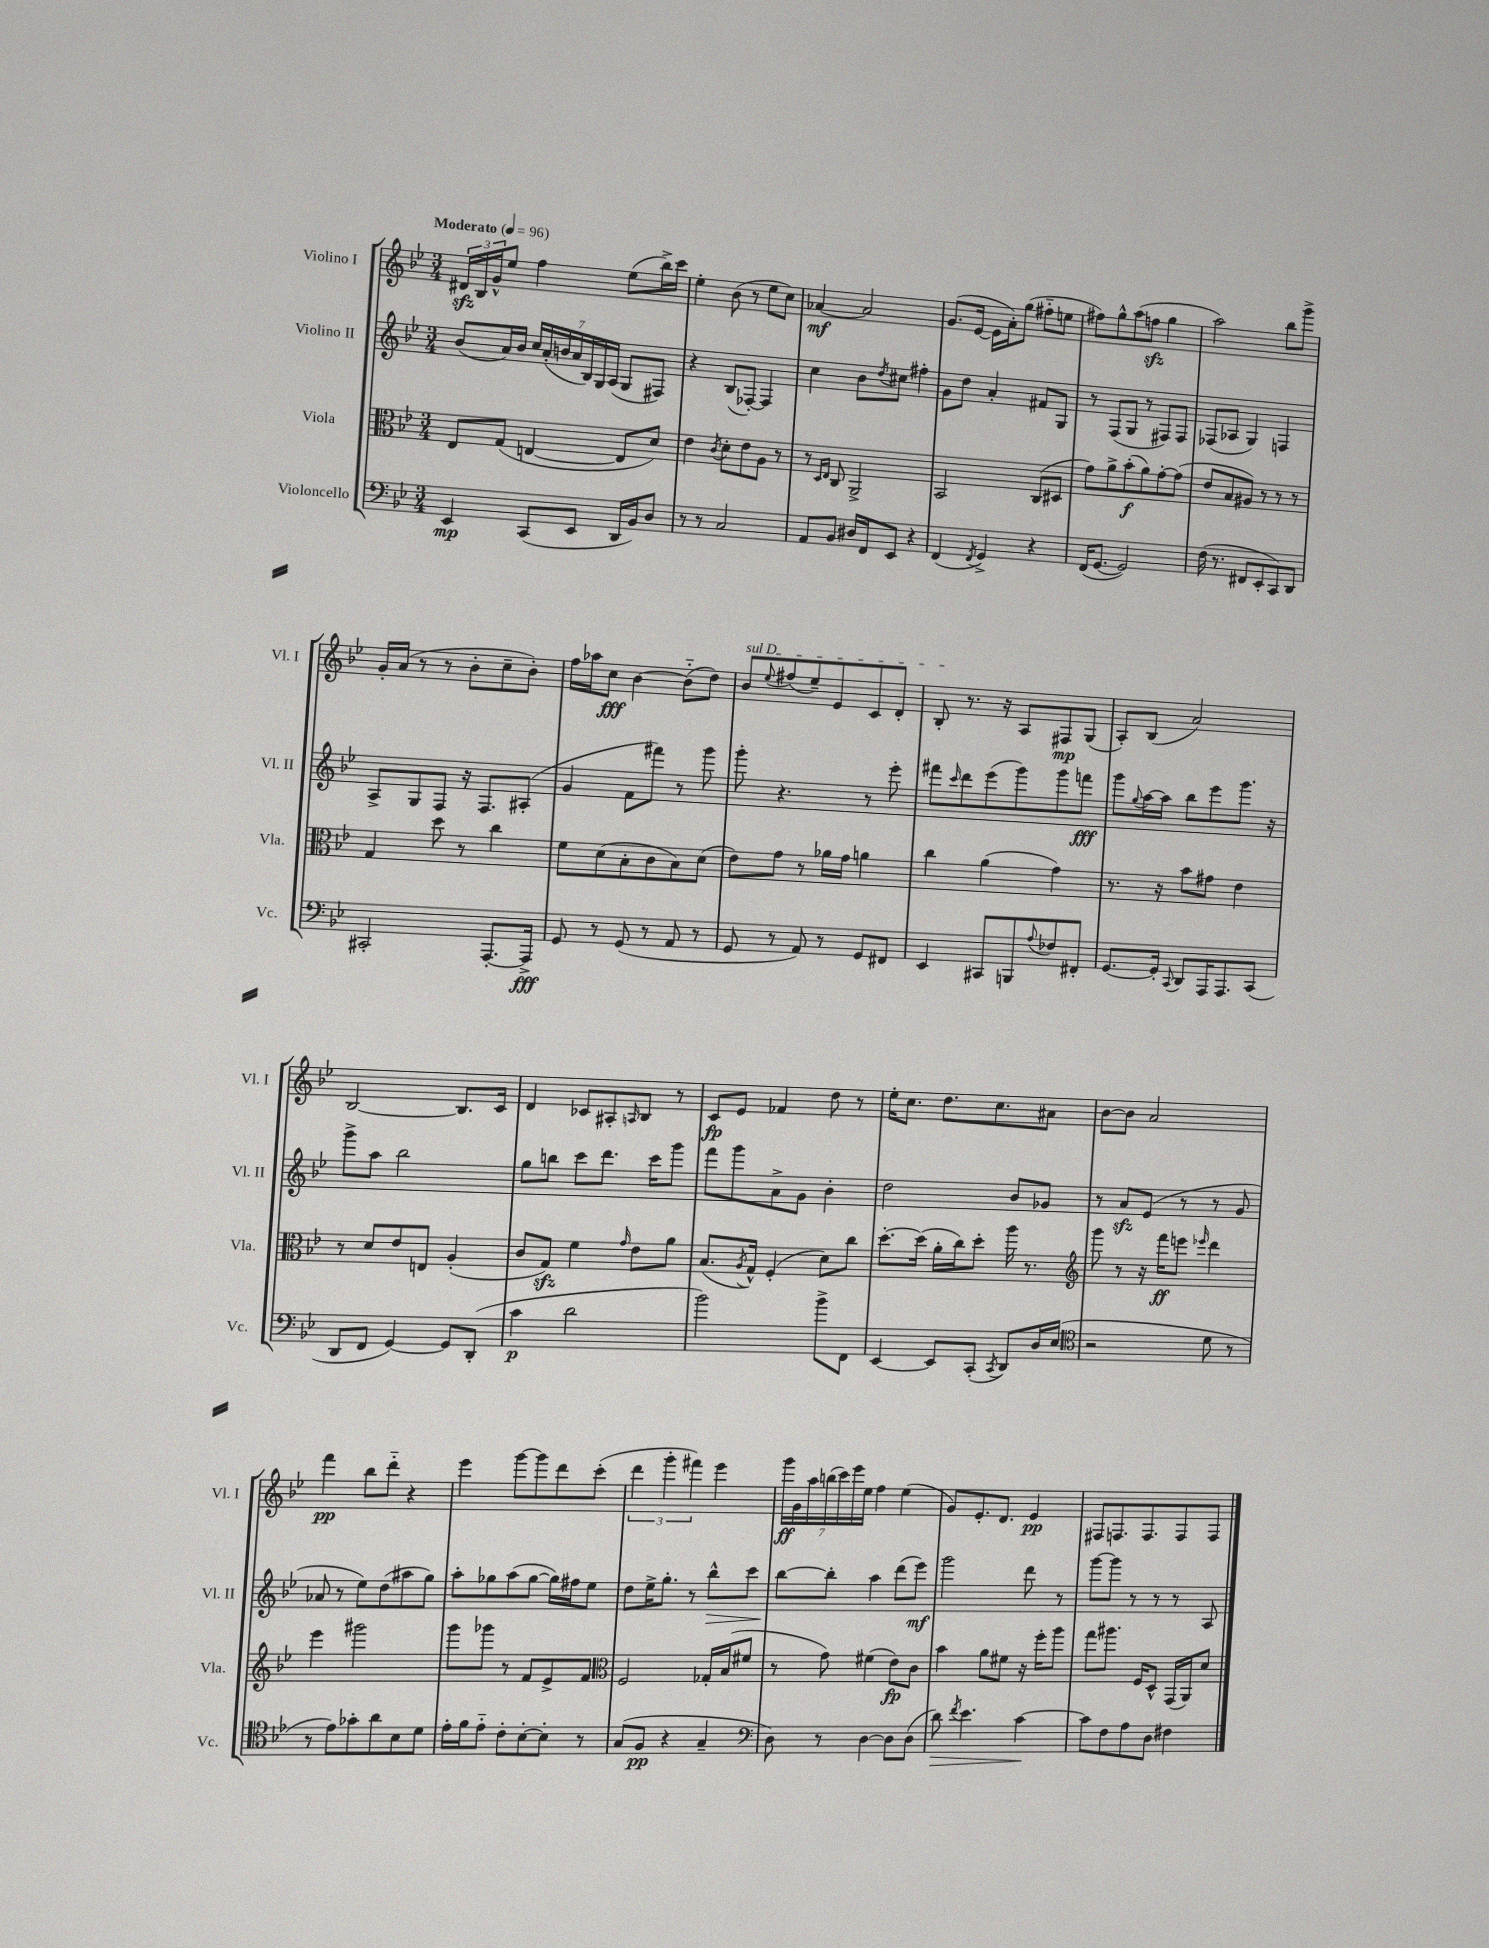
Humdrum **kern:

**kern	**kern	**kern	**kern
*staff4	*staff3	*staff2	*staff1
*clefF4	*clefC3	*clefG2	*clefG2
*k[b-e-]	*k[b-e-]	*k[b-e-]	*k[b-e-]
*M3/4	*M3/4	*M3/4	*M3/4
*MM96	*MM96	*MM96	*MM96
4EE-	8E-	(8b-	24d#
.	.	.	24B-
.	.	.	24g^^
.	(8G	16a)	8ee-
.	.	16b-	.
(8CC	[4E	28cc	4ff
.	.	(28a'	.
.	.	28b	.
.	.	28a	.
8EE-	.	.	.
.	.	28B-)	.
.	.	28G	.
.	.	(28A	.
16DD	8E]	8G	(8ee-
16BB-)	.	.	.
8D	8d)	8F#)	16bb-^)
.	.	.	16ccc
=	=	=	=
8r	4e-	4r	4ee-'
8r	.	.	.
.	8qc	.	.
2C	8d'	(8B-	(8b-
.	8e-	[8F-')	8r
.	8A	4F-]	8ee-
.	8r	.	8cc)
=	=	=	=
8AA	8r	4cc	[4a-
.	16qqD	.	.
.	16qqE-	.	.
8BB-	8C	.	.
16D#	2AA^	8b-	2a-]
16FF	.	.	.
.	.	8qdd	.
8EE-	.	8cc#	.
4r	.	4ff#'	.
=	=	=	=
(4FF	2BB-	8g	(8.g
.	.	8dd	.
.	.	.	[16e-
8qFF	.	.	.
4GG^)	.	4a'	16e-]
.	.	.	16a')
.	.	.	(8gg
4r	(8C	8f#	8ff#'~
.	8D#	8G	8ee
=	=	=	=
(16FF	8g)	8r	8ff#)
[8.GG	.	.	.
.	8a^	(8F	8gg^^
2GG])	(8b-'	8G	(8aa
.	8a)	8r	8ff
.	[8g'	8F#)	4gg
.	(8g]	8F#	.
=	=	=	=
(16F	8e-	(8F-	2aa)
8.r	.	.	.
.	8B-	8A-	.
8FF#	8A#)	4G)	.
8EE-'	8r	.	.
8CC)	8r	4F	8bb-
8DD	8r	.	8ggg^
=	=	=	=
2CC#'	4G	8A^	16g'
.	.	.	(16a
.	.	8G	8r
.	8dd	8F	8r
.	8r	16r	8b-'
.	.	8.F	.
[8.AAA'	4cc	.	8cc~
.	.	(8A#'	8b-')
16AAA^]	.	.	.
=	=	=	=
8GG	8f	4g	16ff
.	.	.	16aa-
8r	(8d	.	8cc
(8GG	8B-'	8f	[4b-
8r	8c	8fff#)	.
8AA	8B-)	8r	(8b-'~]
8r	(8d	8ggg	8dd)
=	=	=	=
8GG	8e-)	8ggg'	8b-
.	.	.	8qqee-
8r	8g	4.r	(8ff#
8AA)	8r	.	8ee-~)
8r	16a-	.	8e-
.	16g	.	.
8GG	4a	8r	8c
8FF#	.	8eee-'	8d'
=	=	=	=
4EE-	4cc	8fff#	8B-'
.	.	16qqccc	.
.	.	8ddd	8.r
8CC#	(4a	(8eee-	.
.	.	.	16r
8BBB	.	8ggg)	8A
8qqA	.	.	.
8F-	4g)	8ggg	8F#
8FF#'	.	8fff	(8G
=	=	=	=
[8.GG	8.r	8ggg	8A')
.	.	8qqgg	.
.	.	[16aa	(8B-
16GG']	16r	16aa]	.
8qqCC	.	.	.
8DD	8b-	8bb-	2a)
16AAA	8g#	8eee-	.
8.AAA	.	.	.
.	4e-	8.ggg	.
(8CC	.	.	.
.	.	16r	.
=	=	=	=
8DD	8r	8ggg^	[2B-
8FF	8d	8aa	.
[4GG)	8e-	2bb-	.
.	8E	.	.
8GG]	(4A'	.	8.B-]
(8DD'	.	.	.
.	.	.	16c
=	=	=	=
4c	8c	8gg	4d
.	8G)	8bb	.
2d	4f	8ccc	8c-
.	.	8.ddd	8A#'
.	16qqg	.	16qqA
.	8e-	.	8B-
.	.	16ccc	.
.	8a	8ggg	8r
=	=	=	=
2b-)	(8.B-	8fff	8c
.	.	8ggg	8e-
.	8qA	.	.
.	16G^^)	.	.
.	(4F'	8a^	4f-
.	.	8g	.
8b-^	8d)	4b-'	8dd
8FF	8cc	.	8r
=	=	=	=
[4EE-	[8.dd'	2dd	16ee-'
.	.	.	8.cc
.	(16dd]	.	.
8EE-]	16a'	.	8.dd
.	16cc)	.	.
(8CC'	8dd'	.	.
.	.	.	8.cc
8qCC	.	.	.
8DD)	16aa	8b-	.
.	8.r	.	.
16D	.	8g-	8a#
(16E-	.	.	.
=	=	=	=
*clefC4	*clefG2	*	*
2r	8ggg	8r	[8b-
.	8r	8a	8b-]
.	16r	(8e-	2a
.	16fff	.	.
.	8eee	8r	.
.	16qqeee-	.	.
8d	4ddd	8r	.
8r	.	8g	.
=	=	=	=
8r	4eee-	8a-	4fff
8e-)	.	8r	.
8g-'	2ggg#	8ee-)	8bb-
8a	.	(8dd	8ddd'~
8B-	.	8aa#	4r
8d	.	8gg)	.
=	=	=	=
16e-'	8ggg	8aa'	4eee-
16f	.	.	.
8e-'~	8ggg-	8gg-	.
8c'	8r	(8aa	[8ggg
[8B-'	8f	[8gg-	8ggg]
8B-']	8e-^	16gg-])	8ddd
.	.	16ff#	.
8r	8f	8ee-	(8ccc'
=	=	=	=
*	*clefC3	*	*
(8G	2F	8dd	6ddd
8F	.	16ee-^	.
.	.	.	6ggg'
.	.	8.gg'	.
4r	.	.	.
.	.	.	6fff#)
.	.	8r	.
4G~	16G-'	8bb-^^	4eee-
.	(16B-	.	.
.	8f#	8ccc	.
=	=	=	=
*clefF4	*	*	*
8D)	8r	[8bb-	28ggg
.	.	.	28g
.	.	.	28aa
.	.	.	(28bb
8r	8g)	8bb-']	.
.	.	.	28ccc)
.	.	.	28eee-
.	.	.	28ee-
[4D	(4f#	4aa	4ff
8D]	8e-)	(8ddd	(4ee-
(8D	8c	8eee-)	.
=	=	=	=
8d)	4b-	2ggg	8g)
8qf	.	.	.
4.e-	.	.	8.e-'
.	8a	.	.
.	.	.	8.d
.	8f#	.	.
[4c	16r	8ddd	4e-
.	16ff'	.	.
.	8aa	8r	.
=	=	=	=
8c]	8gg	[8ggg	8F#
8F	8.aa#	8ggg]	8.F
8A	.	8r	.
.	16F	.	8.F
8D	8D^^	8r	.
4F#	(16GG	8r	8F
.	16AA)	.	.
.	8d	8A	8F
==	==	==	==
*-	*-	*-	*-
